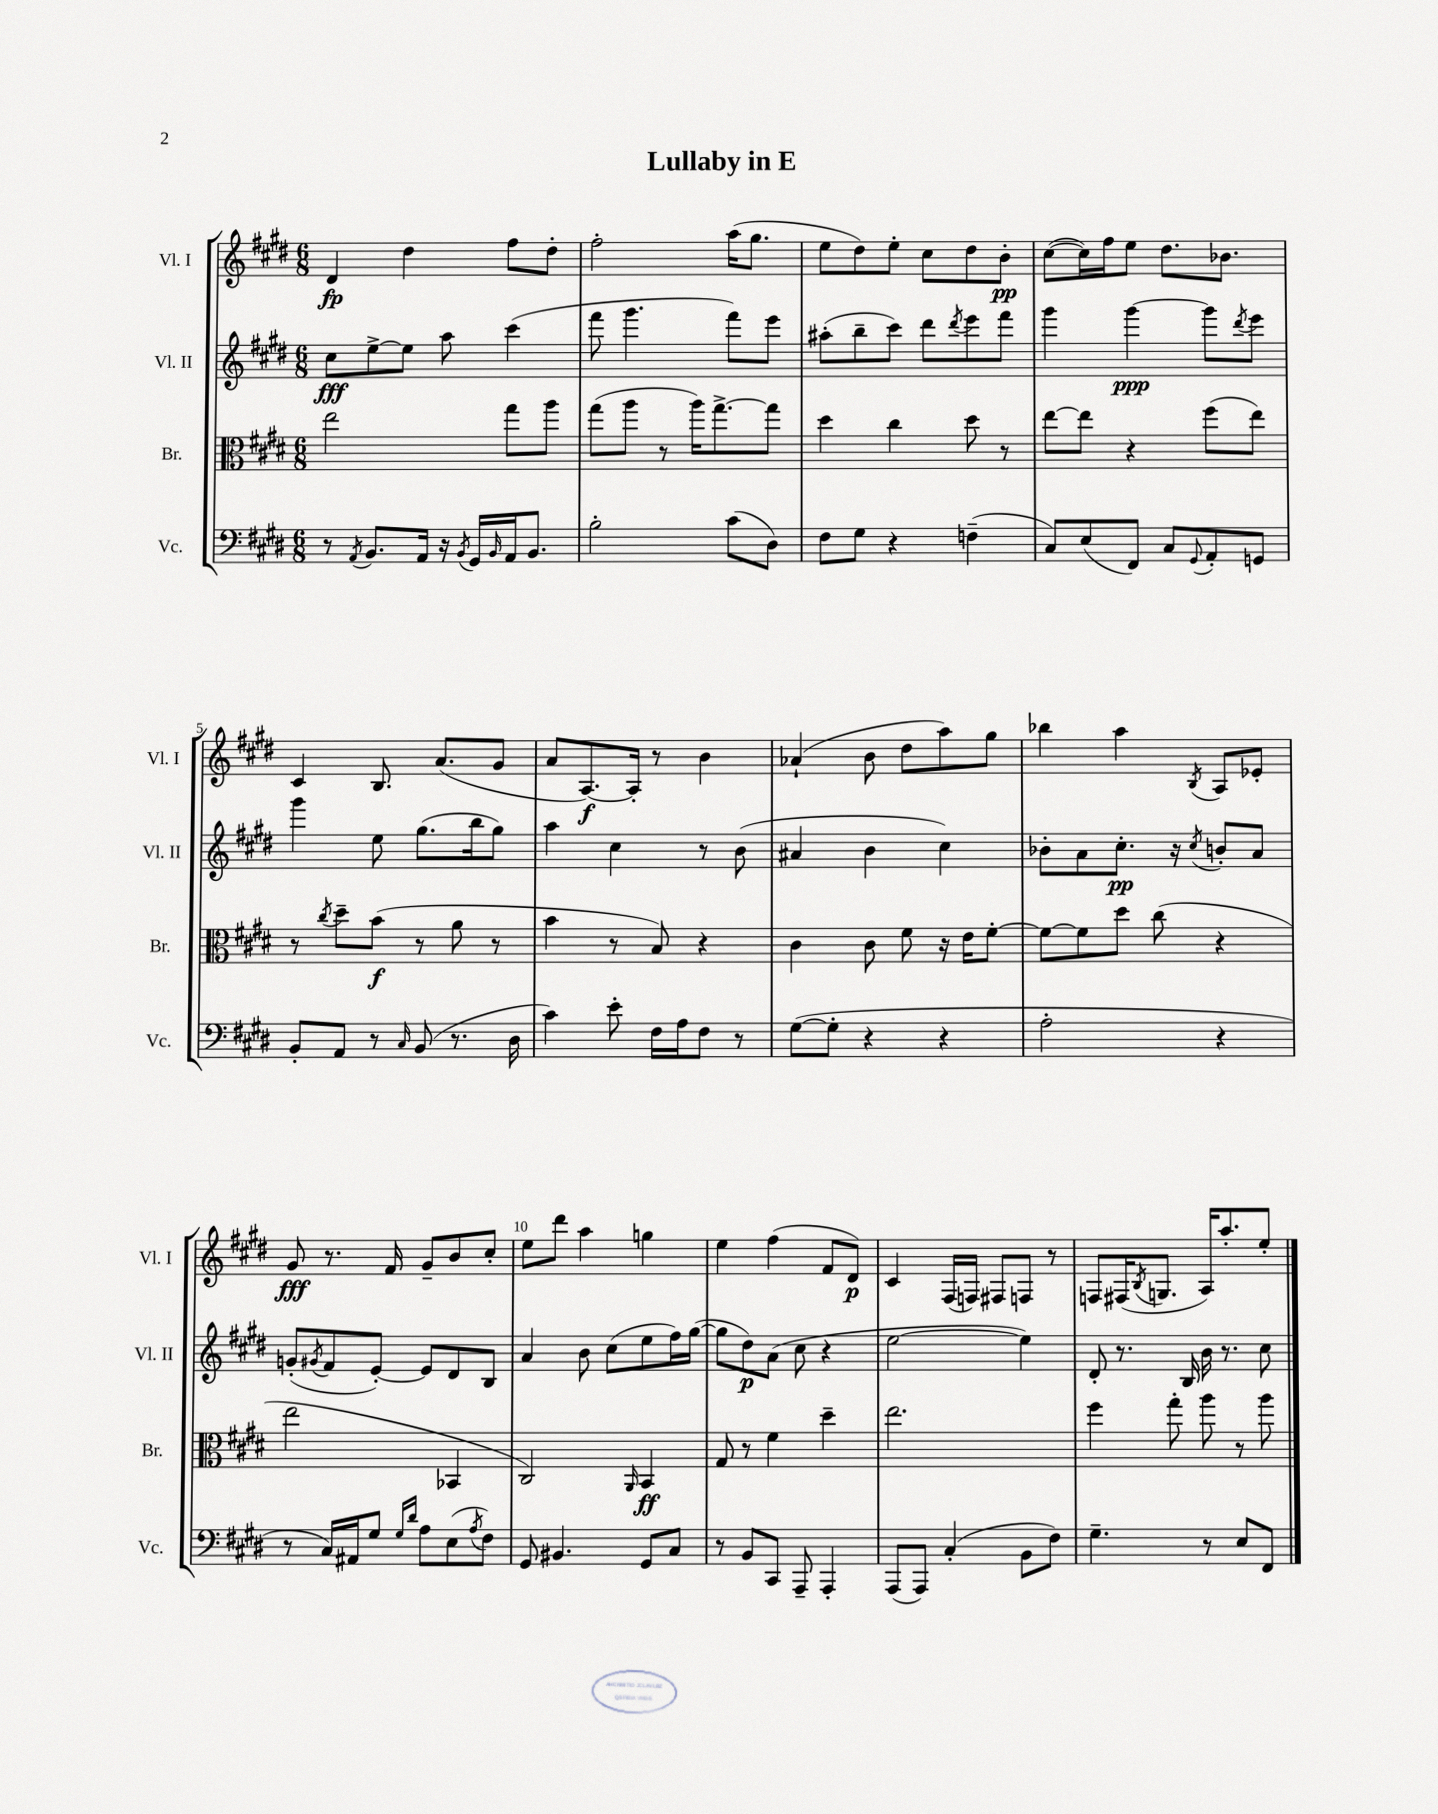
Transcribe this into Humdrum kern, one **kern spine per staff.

**kern	**kern	**dynam	**kern	**dynam	**kern	**dynam
*part4	*part3	*part3	*part2	*part2	*part1	*part1
*staff4	*staff3	*staff3	*staff2	*staff2	*staff1	*staff1
*I"Vc.	*I"Br.	*	*I"Vl. II	*	*I"Vl. I	*
*I'Vc.	*I'Br.	*	*I'Vl. II	*	*I'Vl. I	*
*clefF4	*clefC3	*	*clefG2	*	*clefG2	*
*k[f#c#g#d#]	*k[f#c#g#d#]	*	*k[f#c#g#d#]	*	*k[f#c#g#d#]	*
*M6/8	*M6/8	*	*M6/8	*	*M6/8	*
=1	=1	=1	=1	=1	=1	=1
8r	2ee\	.	8cc#\L	fff	4d#/	fp
8qAA/	.	.	.	.	.	.
8.BB/L	.	.	[8ee^\	.	.	.
.	.	.	8ee\J]	.	4dd#\	.
16AA/Jk	.	.	.	.	.	.
16r	.	.	8aa\	.	.	.
8qBB/	.	.	.	.	.	.
16GG#/LL	.	.	.	.	.	.
16qqBB/	.	.	.	.	.	.
16AA/J	8gg#\L	.	(4ccc#\	.	8ff#\L	.
8.BB/J	.	.	.	.	.	.
.	8aa\J	.	.	.	8dd#'\J	.
=2	=2	=2	=2	=2	=2	=2
2B'\	(8gg#\L	.	8fff#\	.	2ff#'\	.
.	8aa\J	.	4.ggg#\	.	.	.
.	8r	.	.	.	.	.
.	16aa\KL)	.	.	.	.	.
.	[8.gg#^\	.	.	.	.	.
(8c#\L	.	.	8fff#\L)	.	(16aa\KL	.
.	.	.	.	.	8.gg#\J	.
8D#\J)	8gg#\J]	.	8eee\J	.	.	.
=3	=3	=3	=3	=3	=3	=3
8F#\L	4dd#\	.	(8aa#X'\L	.	8ee\L	.
8G#\J	.	.	8bb~\	.	8dd#\)	.
4r	4cc#\	.	8ccc#\J)	.	8ee'\J	.
.	.	.	8ddd#\L	.	8cc#\L	.
.	.	.	8qddd#/	.	.	.
(4Fn~\	8dd#\	.	8eee\	.	8dd#\	.
.	8r	.	8fff#\J	.	8b'\J	pp
=4	=4	=4	=4	=4	=4	=4
8C#/L)	[8ee\L	.	4ggg#\	.	([8cc#\L	.
(8E/	8ee\J]	.	.	.	16cc#\L])	.
.	.	.	.	.	16ff#\J	.
8FF#/J)	4r	.	[4ggg#\	ppp	8ee\J	.
8C#/L	.	.	.	.	8.dd#\L	.
8qqGG#/	.	.	.	.	.	.
8AA'/	(8ff#\L	.	8ggg#\L]	.	.	.
.	.	.	.	.	8.b-X\J	.
.	.	.	8qddd#/	.	.	.
8GGn/J	8ee\J)	.	8eee\J	.	.	.
!!LO:LB:g=z
=5	=5	=5	=5	=5	=5	=5
8BB'/L	8r	.	4ggg#\	.	4c#/	.
.	8qcc#/	.	.	.	.	.
8AA/J	8dd#~\L	.	.	.	.	.
8r	(8b\J	f	8ee\	.	8.B/	.
16qqC#/	.	.	.	.	.	.
(8BB/	8r	.	(8.gg#\L	.	.	.
.	.	.	.	.	(8.a/L	.
8.r	8a\	.	.	.	.	.
.	.	.	16bb\k	.	.	.
.	8r	.	8gg#\J)	.	8g#/J	.
16D#\	.	.	.	.	.	.
=6	=6	=6	=6	=6	=6	=6
4c#\)	4b\	.	4aa\	.	8a/L	.
.	.	.	.	.	[8.A/)	f
8e'\	8r	.	4cc#\	.	.	.
.	.	.	.	.	16A'/Jk]	.
16F#\LL	8B/)	.	.	.	8r	.
16A\J	.	.	.	.	.	.
8F#\J	4r	.	8r	.	4b\	.
8r	.	.	(8b\	.	.	.
=7	=7	=7	=7	=7	=7	=7
([8G#\L	4c#\	.	4a#X/	.	(4a-X`/	.
8G#'\J]	.	.	.	.	.	.
4r	8c#\	.	4b\	.	8b\	.
.	8f#\	.	.	.	8dd#\L	.
4r	16r	.	4cc#\)	.	8aa\)	.
.	16e\KL	.	.	.	.	.
.	[8f#'\J	.	.	.	8gg#\J	.
=8	=8	=8	=8	=8	=8	=8
2A'\	8f#\L_	.	8b-X'\L	.	4bb-X\	.
.	8f#\]	.	8a\	.	.	.
.	8dd#\J	.	8.cc#'\J	pp	4aa\	.
.	(8cc#\	.	.	.	.	.
.	.	.	16r	.	.	.
.	.	.	8qcc#/	.	8qB/	.
4r	4r	.	8bn'/L	.	8A/L	.
.	.	.	8a/J	.	8e-X'/J	.
!!LO:LB:g=z
=9	=9	=9	=9	=9	=9	=9
8r	2ee\	.	(8gn'/L	.	8g#/	fff
.	.	.	8qg#X/	.	.	.
16C#/LL)	.	.	8f#/	.	8.r	.
16AA#X/J	.	.	.	.	.	.
8G#/J	.	.	[8e'/J)	.	.	.
.	.	.	.	.	16f#/	.
16qqG#/LL	.	.	.	.	.	.
16qqd#/JJ	.	.	.	.	.	.
8A\L	.	.	8e/L]	.	8g#~/L	.
(8E\	4BB-X/	.	8d#/	.	8b/	.
8qA/	.	.	.	.	.	.
8F#\J)	.	.	8B/J	.	8cc#'/J	.
=10	=10	=10	=10	=10	=10	=10
8GG#/	2C#/)	.	4a/	.	8ee\L	.
4.BB#X/	.	.	.	.	8ddd#\J	.
.	.	.	8b\	.	4aa\	.
.	.	.	(8cc#\L	.	.	.
.	16qqAA/	.	.	.	.	.
8GG#/L	4BB/	ff	8ee\	.	4ggn\	.
8C#/J	.	.	16ff#\L)	.	.	.
.	.	.	([16gg#\JJ	.	.	.
=11	=11	=11	=11	=11	=11	=11
8r	8G#/	.	8gg#\L]	.	4ee\	.
8BB/L	8r	.	8dd#\)	p	.	.
8CC#/J	4f#\	.	(8a\J	.	(4ff#\	.
8AAA~/	.	.	8cc#\	.	.	.
4AAA'/	4dd#~\	.	4r	.	8f#/L	.
.	.	.	.	.	8d#/J)	p
=12	=12	=12	=12	=12	=12	=12
(8AAA/L	2.ee\	.	[2ee\	.	4c#/	.
8AAA/J)	.	.	.	.	.	.
(4C#'/	.	.	.	.	(16F#/LL	.
.	.	.	.	.	16Fn/JJ)	.
.	.	.	.	.	8F#X/L	.
8BB\L	.	.	4ee\])	.	8Fn/J	.
8F#\J)	.	.	.	.	8r	.
=13	=13	=13	=13	=13	=13	=13
4.G#~\	4ff#\	.	8d#'/	.	8Fn/L	.
.	.	.	8.r	.	(16F#X/K	.
.	.	.	.	.	8qB/	.
.	.	.	.	.	8.Gn/J	.
.	8gg#'\	.	.	.	.	.
.	.	.	16B/	.	.	.
8r	8aa\	.	16b\	.	16A/KL)	.
.	.	.	8.r	.	8.aa'/	.
8E/L	8r	.	.	.	.	.
8FF#/J	8aa\	.	8cc#\	.	8ee'/J	.
==	==	==	==	==	==	==
*-	*-	*-	*-	*-	*-	*-
